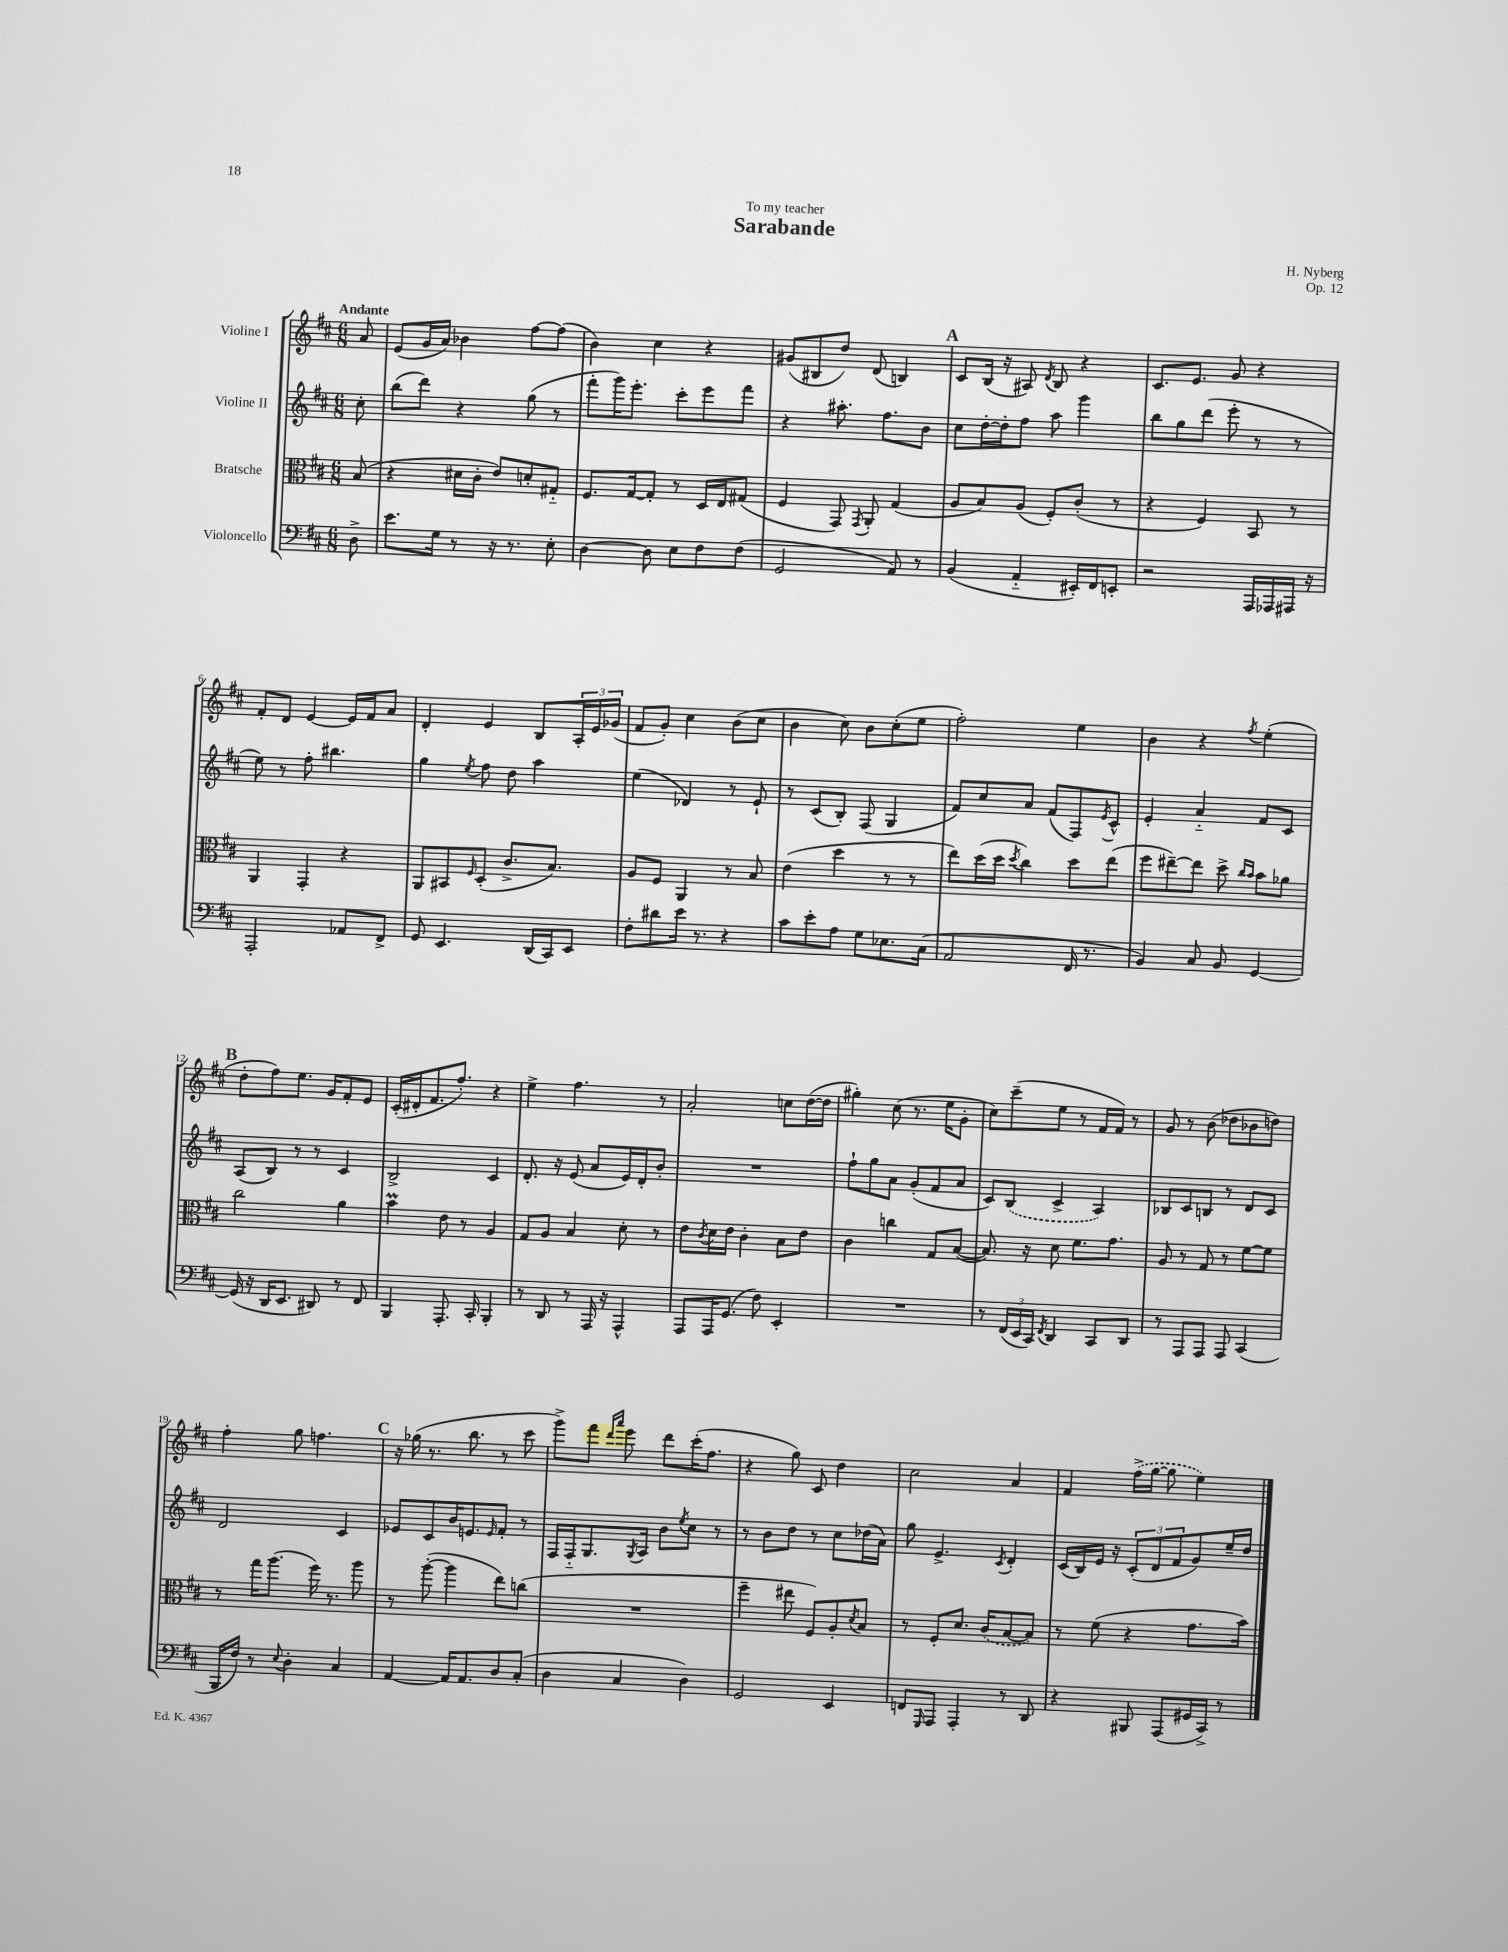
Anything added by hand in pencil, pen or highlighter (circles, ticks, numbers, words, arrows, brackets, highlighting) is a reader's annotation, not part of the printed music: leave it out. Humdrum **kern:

**kern	**kern	**kern	**kern
*staff4	*staff3	*staff2	*staff1
*clefF4	*clefC3	*clefG2	*clefG2
*k[f#c#]	*k[f#c#]	*k[f#c#]	*k[f#c#]
*M6/8	*M6/8	*M6/8	*M6/8
8D^	(8B	8cc#'	8a
=	=	=	=
8.e	4r	(8bb	(8e
.	.	8ddd)	16g
16G	.	.	16a)
8r	16d#	4r	4b-
.	16c#'	.	.
16r	8e)	.	.
8.r	.	.	.
.	8d'	(8gg	[8ff#
8E'	8G#'~	8r	(8ff#]
=	=	=	=
[4D	8.F#	8fff#'	4b)
.	.	16ggg)	.
.	[16G	8.eee'	.
8D]	8G']	.	4cc#
8E	8r	8ccc#'	.
8F#	16D	8eee	4r
.	16E	.	.
(8F#	(8G#	8fff#	.
=	=	=	=
2GG	4F#	4r	(8g#
.	.	.	8B#
.	8GG)	8.aa#'	8dd)
.	8qGG	.	.
.	8AA'	.	(8d
.	.	8.ff#	.
8AA)	(4G	.	4B)
8r	.	8b	.
=	=	=	=
(4BB	8A	8cc#	8c#
.	8B)	[16dd'	(16B
.	.	16dd']	16r
4AA'~	(8A	8ff#	8A#)
.	.	.	8qd
.	8F#')	8aa	8B
16EE#')	(8c#'	4ggg	4r
16FF#	.	.	.
8EE'	8r	.	.
=	=	=	=
2r	4r	8bb	8.c#
.	.	8gg	.
.	.	.	8.e
.	4F#)	(8ddd	.
.	.	8eee'	8g
16AAA	8BB	8r	4r
16AAA-	.	.	.
16AAA#	8r	8r	.
16r	.	.	.
=	=	=	=
2AAA'	4AA	8ee)	8f#'
.	.	8r	8d
.	4GG'	8ff#'	[4e
.	.	4.bb#	.
8AA-	4r	.	16e]
.	.	.	16f#
8FF#^	.	.	8a
=	=	=	=
8GG	8AA	4gg	4d'
4.EE	8BB#	.	.
.	16qqF#	8qee	.
.	(8D'	8ff#	4e
.	8.c#^	8dd	.
(16DD	.	4aa	8B
16CC#)	8.B)	.	.
8EE	.	.	24A'
.	.	.	24e
.	.	.	(24g-
=	=	=	=
8F#'	8A	(4ee	8f#
8d#	8F#	.	8g')
16e	4AA	4d-)	4cc#
8.r	.	.	.
4r	8r	8r	(8b
.	8B	8e`	8cc#
=	=	=	=
8c#	(4e	8r	4b
8e'	.	(8c#	.
8A	4dd	8B')	8cc#)
8G	.	(8F#	8b
8.E-	8r	4G	(8cc#'
.	8r	.	8ee
(16C#	.	.	.
=	=	=	=
2AA	8ee)	8f#)	2ff#')
.	(16dd	8cc#	.
.	16dd	.	.
.	8qdd	.	.
.	4cc#)	8a	.
.	.	(8f#	.
16FF#	8dd	8F#)	4ee
8.r	.	.	.
.	.	8qe	.
.	(8ee	8c#^^	.
=	=	=	=
4BB)	8ff#	4e'	4b
.	[8ee#~)	.	.
8C#	8ee#]	4a'~	4r
8BB	8dd^	.	.
.	16qqcc#	.	.
.	16qqb	.	8qff#
[4GG	8b	8f#	(4ee'
.	8a-	8c#	.
=	=	=	=
(16GG]	2cc#	(8A	8dd'
16r	.	.	.
16DD	.	8B)	8ff#)
8.EE	.	.	.
.	.	8r	8.ee
8DD#)	.	8r	.
.	.	.	16g
8r	4a	4c#	8f#'
8FF#	.	.	8e
=	=	=	=
4BBB	4b	2B^	(16c#'
.	.	.	16d#'
.	.	.	8.f#
8.AAA'	8e	.	.
.	.	.	8.ff#')
.	8r	.	.
16CC#'	.	.	.
4BBB'	4A	4c#	4r
=	=	=	=
8r	8G	8.d'	4ee^
8DD	8A	.	.
.	.	16r	.
8r	4B	(8e	4.ff#
16AAA	.	8a	.
16r	.	.	.
4AAA^^	8d'	16e)	.
.	.	16d'	.
.	8r	8b'	8r
=	=	=	=
8AAA	8e	2.r	2a'
.	8qc#	.	.
16AAA	16d	.	.
(8.GG	16e	.	.
.	4c#'	.	.
8F#)	.	.	.
4EE'	8B	.	8cc
.	8e	.	([16dd
.	.	.	16dd]
=	=	=	=
2.r	4c#	8ff#`	4gg#')
.	.	8gg	.
.	4cc	8a	(8cc#
.	.	(8g'	8.r
.	8G	8f#	.
.	.	.	16ee
.	([8B	8a	8g'
=	=	=	=
8r	8.B])	8c#)	8cc#)
(24FF#	.	(8B	(8ccc#~
24EE	.	.	.
.	16r	.	.
24CC#)	.	.	.
8qFF#	.	.	.
4DD	8d	4c#^	8ee
.	8.f#	.	8r
8CC#	.	4A)	16f#
.	8.g	.	16f#)
8DD	.	.	8r
=	=	=	=
8r	8A	8B-	8g
8AAA	8r	8c#	8r
8AAA	8G	8B	(8b
8AAA	8r	8r	8dd-
(4CC#	[8f#	8d	8b-
.	8f#]	8c#	8dd)
=	=	=	=
16BBB	8r	2d	4ff#'
16F#)	.	.	.
8r	16gg	.	.
.	(8.aa	.	.
8qqE	.	.	.
4D'	.	.	8gg
.	16ff#)	.	4.ff
.	8.r	.	.
4C#	.	4c#	.
.	8aa	.	.
=	=	=	=
[4AA	8r	8e-	16r
.	.	.	(16gg-
.	([8aa'	8c#	8.r
16AA]	4aa]	16b	.
8.AA	.	8.e	8.bb
.	.	16qqe	.
8D	8ee)	8f#'	8r
(8C#'	(8cc	8r	8ccc#
=	=	=	=
4D	2.r	16F#	8ggg^)
.	.	16F#'~	.
.	.	8.G	8fff#
.	.	.	16qqddd
.	.	.	16qqaaa
4C#	.	.	8eee
.	.	8qG	.
.	.	16A	.
.	.	8b	8ddd
.	.	8qee	.
4D)	.	8cc#	(16ccc#'
.	.	.	8.ff#
.	.	8r	.
=	=	=	=
2GG	4ff#~	8r	4r
.	.	8b	.
.	8ee#	8dd	8gg)
.	8F#)	8r	8c#
4EE	8A'	8cc#	4dd
.	8qd	.	.
.	8B	(16dd-	.
.	.	16a)	.
=	=	=	=
8FF	8r	8gg	2cc#
16qqGGG	.	.	.
8AAA	8F#'	4.e^	.
4AAA'	8.d	.	.
.	(16c#	.	.
.	.	8qc#	.
8r	[8B	4d'	4a
8DD	8B])	.	.
=	=	=	=
4r	8r	(16c#	4f#
.	.	16B)	.
.	(8f#	16e	.
.	.	16r	.
8BBB#	4r	(12c#'	(16ff#^
.	.	.	[16gg
.	.	12d	.
(8AAA	.	.	8gg]
.	.	12f#	.
16GG#	8.g	8g)	4ee)
16CC#^)	.	.	.
8r	.	16ee~	.
.	16b)	16dd	.
==	==	==	==
*-	*-	*-	*-
